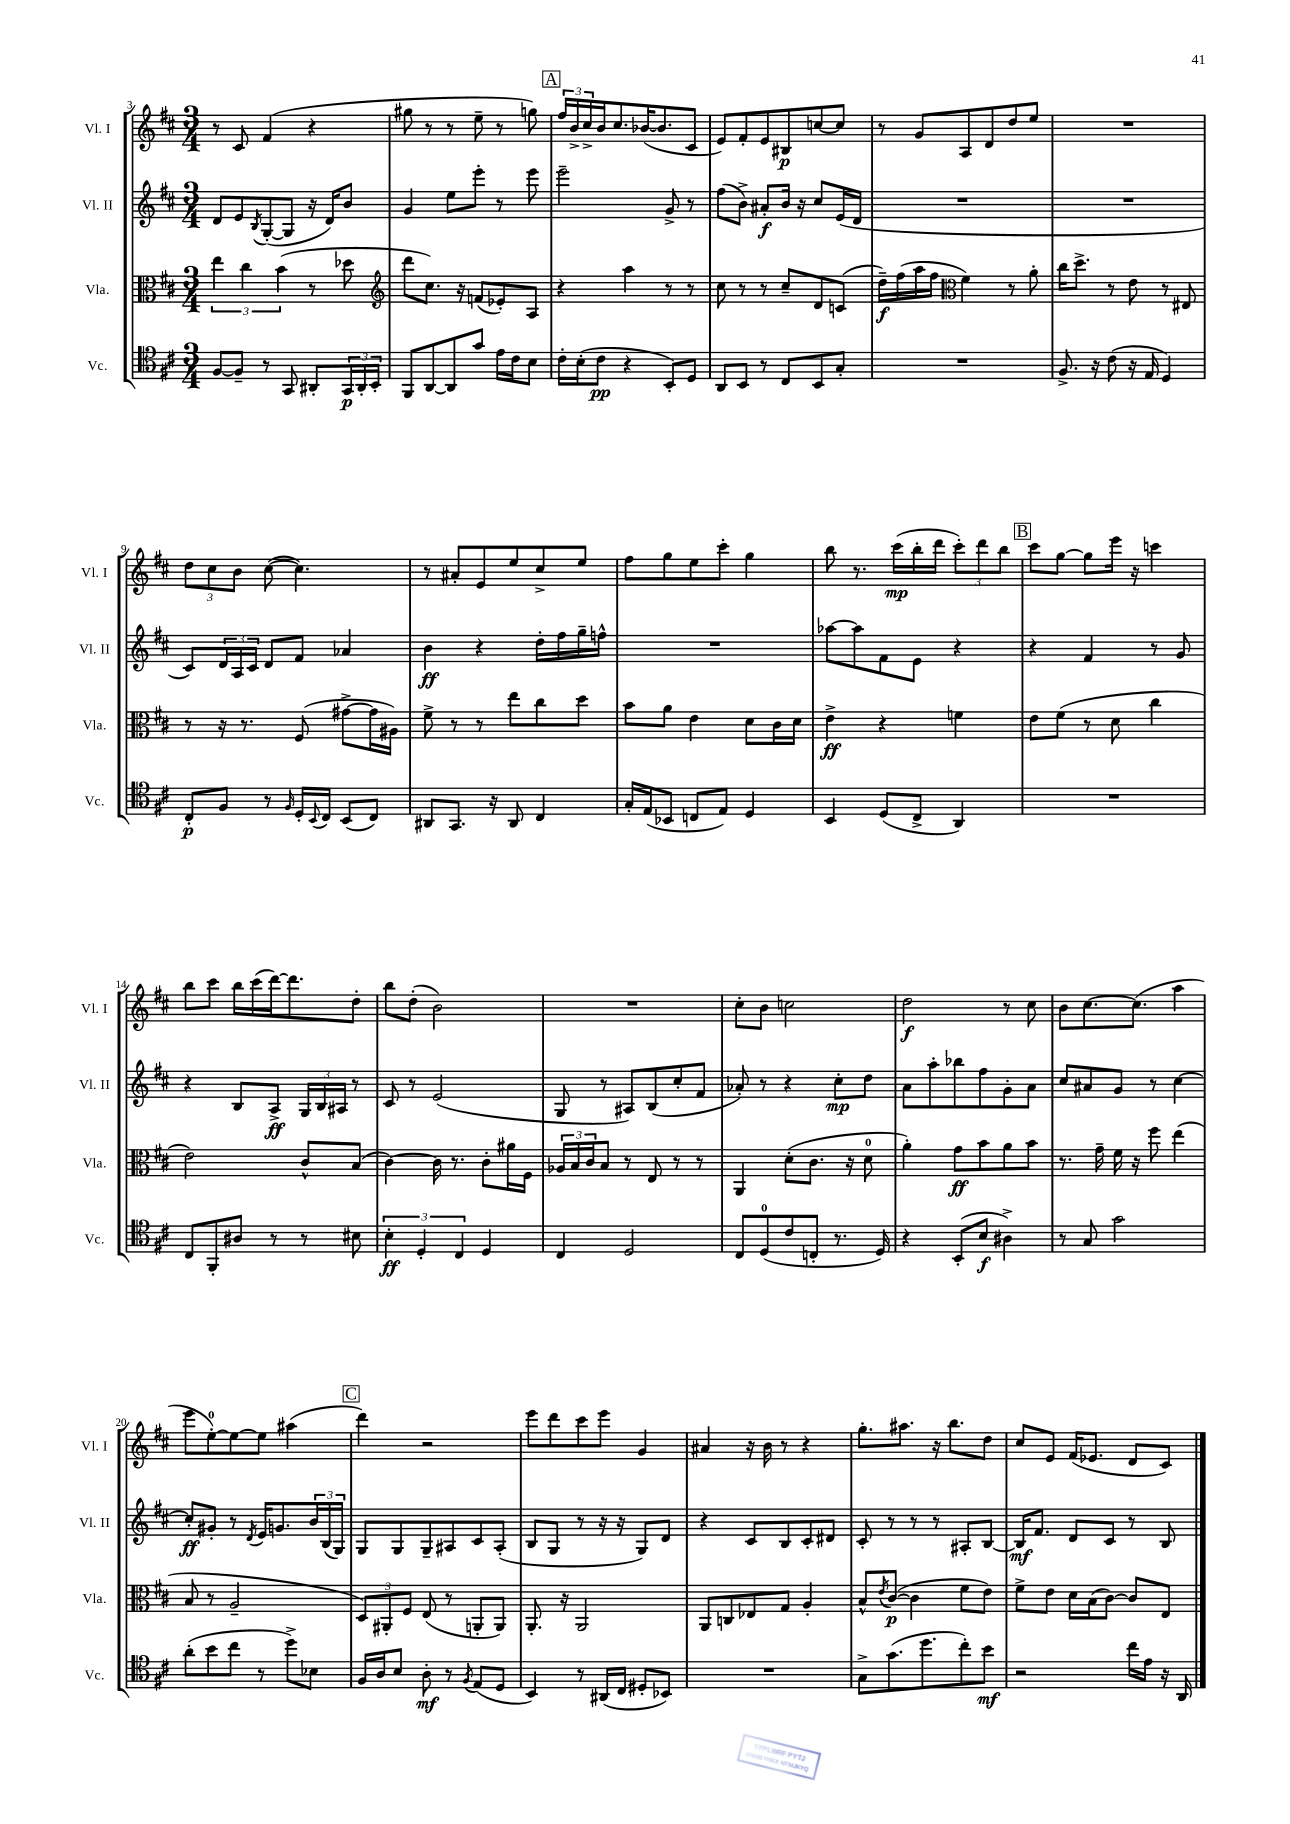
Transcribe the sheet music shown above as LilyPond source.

<<
\new StaffGroup <<
\new Staff = "s0" \with { instrumentName = "Vl. I" shortInstrumentName = "Vl. I" } {
    \clef treble \key d \major \numericTimeSignature \time 3/4
    r8 cis'8 fis'4( r4 |
    gis''8 r8 r8 e''8-- r8 g''8) |
    \mark \markup { \box "A" } \tuplet 3/2 { fis''16 b'16-> cis''16-> } b'16 cis''8. bes'16~( bes'8. cis'8 |
    e'8) fis'8-. e'8 bis8\p c''8~ c''8 |
    r8 g'8 a8 d'8 d''8 e''8 |
    R2. |
    \tuplet 3/2 { d''8 cis''8 b'8 } cis''8~( cis''4.) |
    r8 ais'8-. e'8 e''8 cis''8-> e''8 |
    fis''8 g''8 e''8 cis'''8-. g''4 |
    b''8 r8. cis'''16\mp( b''16-. d'''16 \tuplet 3/2 { cis'''8-.) d'''8 b''8 } |
    \mark \markup { \box "B" } cis'''8 g''8~ g''8 e'''16 r16 c'''4 |
    b''8 cis'''8 b''16 cis'''16( d'''16~) d'''8. d''8-. |
    b''8 d''8-.( b'2) |
    R2. |
    cis''8-. b'8 c''2 |
    d''2\f r8 cis''8 |
    b'8 cis''8.~ cis''8.( a''4 |
    e'''8 e''8-0~-.) e''8~ e''8 ais''4( |
    \mark \markup { \box "C" } d'''4) r2 |
    e'''8 d'''8 cis'''8 e'''8 g'4 |
    ais'4 r16 b'16 r8 r4 |
    g''8.-. ais''8. r16 b''8. d''8 |
    cis''8 e'8 fis'16( ees'8. d'8 cis'8) \bar "|." |
}
\new Staff = "s1" \with { instrumentName = "Vl. II" shortInstrumentName = "Vl. II" } {
    \clef treble \key d \major \numericTimeSignature \time 3/4
    d'8 e'8 \acciaccatura { b8 } g8~-.( g8 r16 d'16) b'8 |
    g'4 e''8 e'''8-. r8 e'''8 |
    \mark \markup { \box "A" } e'''2-- g'8-> r8 |
    fis''8( b'8->) ais'8-.\f b'16 r16 cis''8 e'16( d'16 |
    R2. |
    R2. |
    cis'8) \tuplet 3/2 { d'16 a16 cis'16 } d'8 fis'8 aes'4 |
    b'4\ff r4 d''16-. fis''16 g''16-- f''16-^ |
    R2. |
    aes''8~ aes''8 fis'8 e'8 r4 |
    \mark \markup { \box "B" } r4 fis'4 r8 g'8 |
    r4 b8 a8->\ff \tuplet 3/2 { g16 b16 ais16 } r8 |
    cis'8 r8 e'2( |
    g8 r8 ais8) b8( cis''8-. fis'8 |
    aes'8-.) r8 r4 cis''8-.\mp d''8 |
    a'8 a''8-. bes''8 fis''8 g'8-. a'8 |
    cis''8 ais'8 g'8 r8 cis''4~ |
    cis''8-.\ff gis'8-. r8 \acciaccatura { d'8 } e'16 g'8. \tuplet 3/2 { b'16 b16( g16) } |
    \mark \markup { \box "C" } g8 g8 g8-- ais8 cis'8 ais8-.( |
    b8 g8 r8 r16 r16 g8) d'8 |
    r4 cis'8 b8 cis'8-. dis'8 |
    cis'8-. r8 r8 r8 ais8-. b8~ |
    b16\mf fis'8. d'8 cis'8 r8 b8 \bar "|." |
}
\new Staff = "s2" \with { instrumentName = "Vla." shortInstrumentName = "Vla." } {
    \clef alto \key d \major \numericTimeSignature \time 3/4
    \tuplet 3/2 { e''4 cis''4 b'4( } r8 des''8 |
    \clef treble d'''8 cis''8.) r16 f'8( ees'8-.) a8 |
    \mark \markup { \box "A" } r4 a''4 r8 r8 |
    cis''8 r8 r8 cis''8-- d'8 c'8( |
    d''16--\f) fis''16( a''16 fis''16 \clef alto fis'4) r8 a'8-. |
    cis''16 d''8.-> r8 e'8 r8 eis8 |
    r8 r16 r8. fis8( gis'8~-> gis'16 ais16) |
    fis'8-> r8 r8 e''8 cis''8 d''8 |
    b'8 a'8 e'4 d'8 cis'16 d'16 |
    e'4->\ff r4 f'4 |
    \mark \markup { \box "B" } e'8 fis'8( r8 d'8 cis''4 |
    e'2) cis'8-^ b8( |
    cis'4~) cis'16 r8. cis'8-. ais'16 fis16 |
    \tuplet 3/2 { aes16 b16 cis'16 } b8 r8 e8 r8 r8 |
    a,4 d'8-.( cis'8. r16 d'8-0 |
    a'4-.) g'8\ff b'8 a'8 b'8 |
    r8. g'16-- fis'16 r16 fis''8 e''4( |
    b8 r8 a2-- |
    \mark \markup { \box "C" } \tuplet 3/2 { d8) ais,8-. fis8 } e8( r8 a,8-. a,8) |
    a,8.-. r16 a,2 |
    a,8 c8 ees8 g8 a4-. |
    b8-^ \acciaccatura { e'8 } cis'8~\p( cis'4 fis'8 e'8) |
    fis'8-> e'8 d'16 b16( cis'8~) cis'8 e8 \bar "|." |
}
\new Staff = "s3" \with { instrumentName = "Vc." shortInstrumentName = "Vc." } {
    \clef tenor \key d \major \numericTimeSignature \time 3/4
    fis8~ fis8-- r8 g,8 ais,8-. \tuplet 3/2 { g,16\p ais,16-. b,16-. } |
    fis,8 a,8~ a,8 g'8 e'16 cis'16 b8 |
    \mark \markup { \box "A" } cis'16-. b16-.( cis'8\pp r4 b,8-.) d8 |
    a,8 b,8 r8 cis8 b,8 g8-. |
    R2. |
    fis8.-> r16 cis'8( r16 e16 d4) |
    cis8-.\p fis8 r8 \grace { fis16 } d16-. \appoggiatura { b,8 } cis16 b,8( cis8) |
    ais,8 g,8. r16 ais,8 cis4 |
    g16-. e16( bes,8 c8 e8) d4 |
    b,4 d8( cis8-> a,4) |
    \mark \markup { \box "B" } R2. |
    cis8 fis,8-. ais8 r8 r8 bis8 |
    \tuplet 3/2 { b4-.\ff d4-. cis4 } d4 |
    cis4 d2 |
    cis8 d8-0( cis'8 c8-. r8. d16) |
    r4 b,8-.( b8\f ais4->) |
    r8 g8 g'2 |
    a'8-.( b'8 cis''8 r8 d''8->) bes8 |
    \mark \markup { \box "C" } fis16 a16 b8 a8-.\mf r8 \acciaccatura { fis8 } e8( d8 |
    b,4) r8 ais,16( cis16 dis8-. bes,8) |
    R2. |
    g8-> g'8.( d''8. cis''8-.) b'8\mf |
    r2 cis''16 e'16 r16 a,16 \bar "|." |
}
>>
>>
\layout { \context { \Score currentBarNumber = #3 } }
